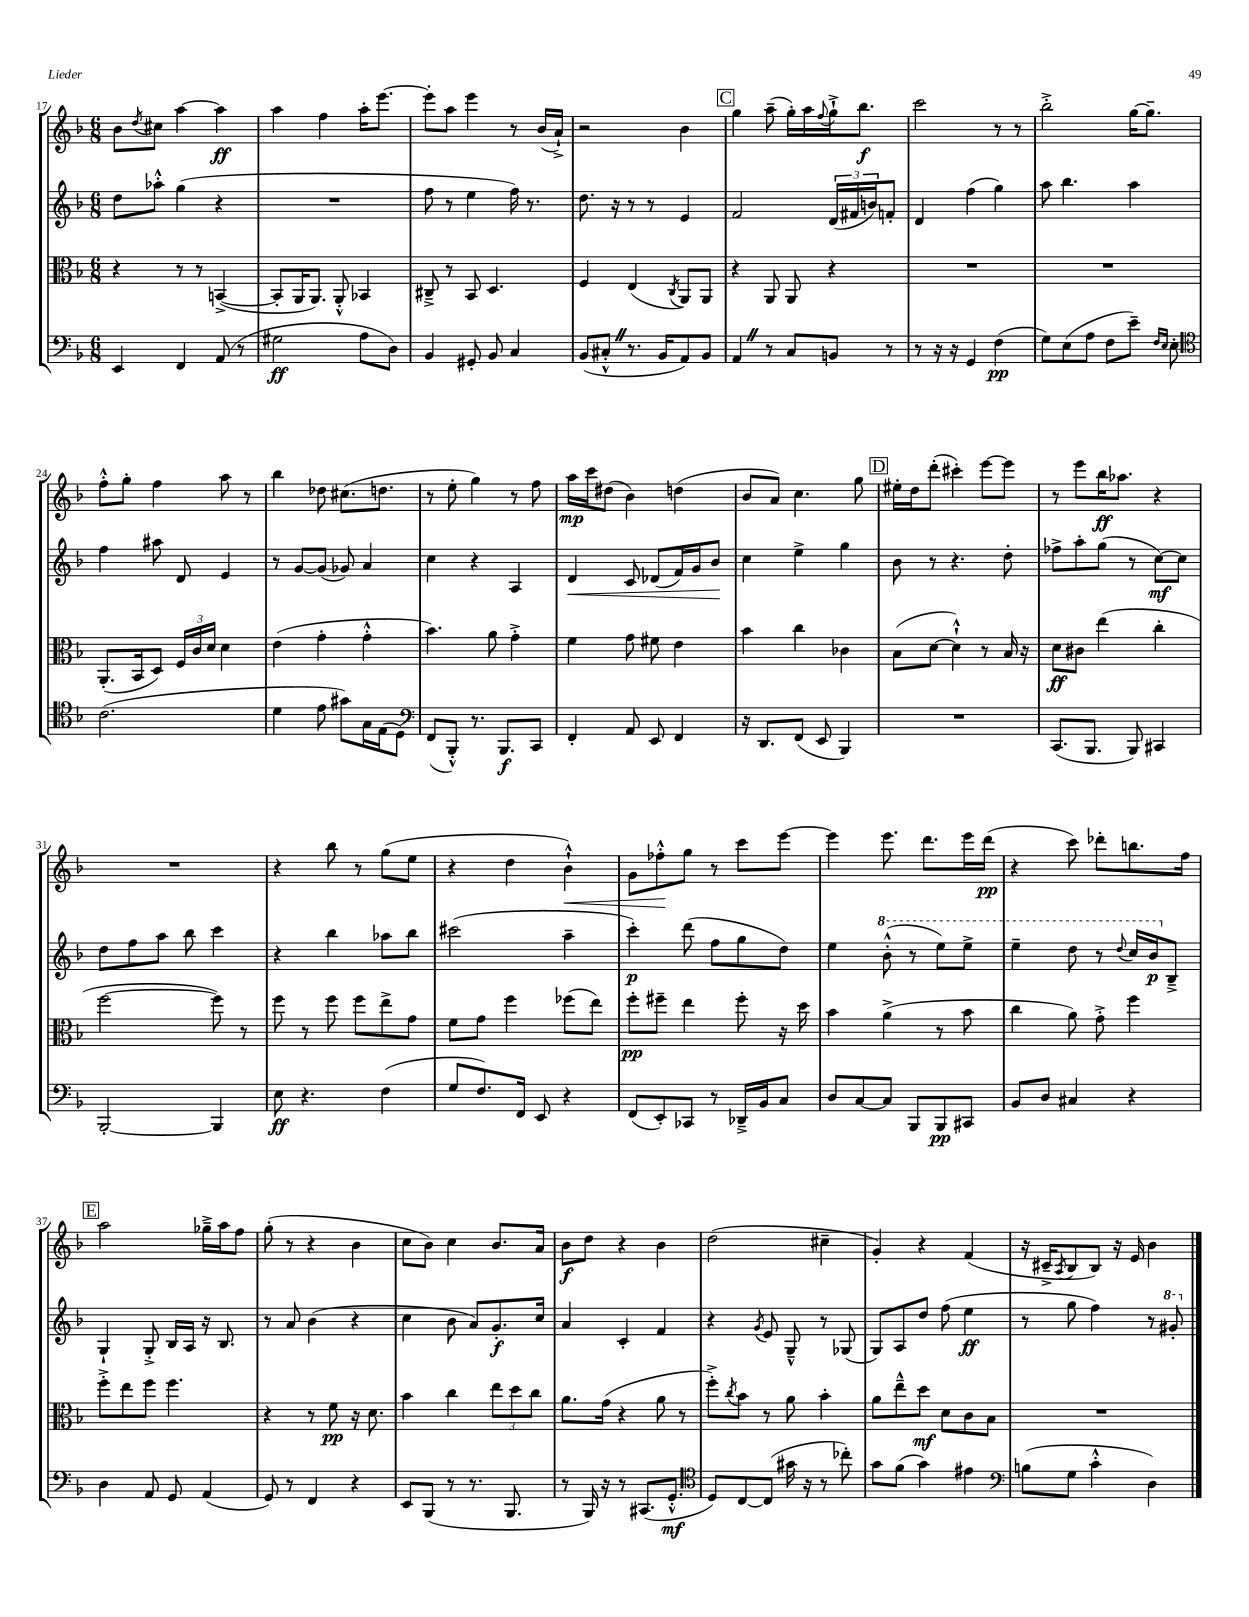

**kern	**kern	**kern	**kern
*staff4	*staff3	*staff2	*staff1
*clefF4	*clefC3	*clefG2	*clefG2
*k[b-]	*k[b-]	*k[b-]	*k[b-]
*M6/8	*M6/8	*M6/8	*M6/8
4EE	4r	8dd	8b-
.	.	.	8qdd
.	.	8aa-'^^	8cc#
4FF	8r	(4gg	[4aa
.	8r	.	.
(8AA	([4BB^	4r	4aa]
8r	.	.	.
=	=	=	=
2G#	8BB']	2.r	4aa
.	16AA	.	.
.	8.AA)	.	.
.	.	.	4ff
.	8AA'^^	.	.
8A	4BB-	.	16aa'
.	.	.	[8.eee
8D)	.	.	.
=	=	=	=
4BB-	8C#~^	8ff	8eee']
.	8r	8r	8aa
8GG#'	8BB-	4ee	4eee
8BB-	4.D	.	.
4C	.	16ff)	8r
.	.	8.r	.
.	.	.	(16b-
.	.	.	16a`^)
=	=	=	=
(8BB-	4F	8.dd	2r
8C#'^^	.	.	.
.	.	16r	.
8.r	(4E	8r	.
.	.	8r	.
16BB-	.	.	.
.	8qC	.	.
8AA)	8AA)	4e	4b-
8BB-	8AA	.	.
=	=	=	=
4AA	4r	2f	4gg
8r	8AA	.	(8aa~
8C	8AA	.	16gg')
.	.	.	16aa
.	.	.	8qqff
8BB	4r	(24d	16gg`^
.	.	24f#	.
.	.	.	8.bb-
.	.	24b)	.
8r	.	8f'	.
=	=	=	=
8r	2.r	4d	2ccc
16r	.	.	.
16r	.	.	.
4GG	.	(4ff	.
(4F	.	4gg)	8r
.	.	.	8r
=	=	=	=
8G)	2.r	8aa	2bb-'^
(8E	.	4.bb-	.
8A	.	.	.
8F	.	.	.
8e~)	.	4aa	[16gg
.	.	.	8.gg~]
16qqF	.	.	.
16qqE	.	.	.
8E'	.	.	.
=	=	=	=
*clefC4	*	*	*
(2.c	(8.AA'	4ff	8ff'^^
.	.	.	8gg'
.	16BB-	.	.
.	8D)	8aa#	4ff
.	24F	8d	.
.	24c	.	.
.	24d	.	.
.	4d	4e	8aa
.	.	.	8r
=	=	=	=
4d	(4e	8r	4bb-
.	.	[8g	.
8e	4g'	(8g]	8dd-
8g#)	.	8g-)	(8.cc#
16G	4g'^^	4a	.
(16E	.	.	8.dd
8D)	.	.	.
=	=	=	=
*clefF4	*	*	*
(8FF	4.b-)	4cc	8r
8BBB-'^^)	.	.	8ee'
8.r	.	4r	4gg)
.	8a	.	.
8.BBB-	.	.	.
.	4g'^	4A	8r
8CC	.	.	8ff
=	=	=	=
4FF'	4f	4d	16aa
.	.	.	16ccc
.	.	.	(8dd#
8AA	8g	8c	4b-)
8EE	8f#	(8d-	.
4FF	4e	16f)	(4dd
.	.	16g	.
.	.	8b-	.
=	=	=	=
16r	4b-	4cc	8b-
8.DD	.	.	.
.	.	.	8a)
(8FF	4cc	4ee^	4.cc
8EE	.	.	.
4BBB-)	4c-	4gg	.
.	.	.	8gg
=	=	=	=
2.r	(8B-	8b-	16ee#'
.	.	.	16dd
.	[8d	8r	(8ddd'
.	4d`^^])	4.r	4ccc#')
.	8r	.	[8eee
.	16B-	8dd'	8eee]
.	16r	.	.
=	=	=	=
(8.CC	8d	8ff-^	8r
.	8c#	8aa'	8eee
8.BBB-	.	.	.
.	(4ee	(8gg	16bb-
.	.	.	8.aa-
8BBB-)	.	8r	.
4CC#	4cc'	[8cc)	4r
.	.	8cc]	.
=	=	=	=
[2BBB-'	[2ff	8dd	2.r
.	.	8ff	.
.	.	8aa	.
.	.	8bb-	.
4BBB-]	8ff])	4ccc	.
.	8r	.	.
=	=	=	=
8E	8ff	4r	4r
4.r	8r	.	.
.	8ff	4bb-	8bb-
.	8ff	.	8r
(4F	8ee^	8aa-	(8gg
.	8g	8bb-	8ee
=	=	=	=
8G	8f	(2ccc#	4r
8.F)	8g	.	.
.	4ff	.	4dd
16FF	.	.	.
8EE	.	.	.
4r	(8ff-	4aa~	4b-`^^)
.	8ee)	.	.
=	=	=	=
(8FF	8ff'	4ccc')	8g
8EE')	8ff#~	.	8ff-'^^
8CC-	4ee	(8ddd	8gg
8r	.	8ff	8r
16DD-~^	8ff#'	8gg	8ccc
16BB-	.	.	.
8C	16r	8dd)	[8eee
.	16dd	.	.
=	=	=	=
8D	4b-	4ee	4eee]
[8C	.	.	.
8C]	(4a^	(8bb-'^^	8.eee
8BBB-	.	8r	.
.	.	.	8.ddd
8BBB-	8r	8eee)	.
8CC#	8b-	8eee^	16eee
.	.	.	(16ddd
=	=	=	=
8BB-	4cc	4eee~	4r
8D	.	.	.
4C#	8a)	8ddd	8ccc)
.	8g'^	8r	8ddd-'
.	.	8qqddd	.
4r	4ff	16ccc	8.bb
.	.	16bb-	.
.	.	8B-~^	.
.	.	.	16ff
=	=	=	=
4D	8ff'^	4G`	2aa
.	8ee	.	.
8AA	8ff	8G'^	.
8GG	4.ff	16B-	.
.	.	16A	.
(4AA	.	16r	16gg-~^
.	.	8.B-	16aa
.	.	.	8ff
=	=	=	=
8GG)	4r	8r	(8gg'
8r	.	8a	8r
4FF	8r	(4b-	4r
.	8f	.	.
4r	16r	4r	4b-
.	8.d	.	.
=	=	=	=
8EE	4b-	4cc	8cc
(8BBB-	.	.	8b-)
8r	4cc	8b-	4cc
8.r	.	8a)	.
.	12ee	8.g'	8.b-
8.BBB-	.	.	.
.	12dd	.	.
.	12cc	.	.
.	.	16cc	16a
=	=	=	=
8r	8.a	4a	8b-
16BBB-)	.	.	8dd
16r	(16g	.	.
8r	4r	4c'	4r
(8.CC#	.	.	.
.	8a	4f	4b-
8.GG'^^	.	.	.
.	8r	.	.
=	=	=	=
*clefC4	*	*	*
8D)	8ff'^)	4r	(2dd
.	8qcc	.	.
[8C	8b-	.	.
.	.	8qg	.
(8C]	8r	8e	.
16g#	8a	8G~^^	.
16r	.	.	.
8r	4b-'	8r	4cc#~
8cc-')	.	(8G-	.
=	=	=	=
8g	8a	8G)	4g')
(8f	8ee~^^	8A	.
4g)	8dd	8dd	4r
.	8d	(8ff	.
4e#	8c	4ee	(4f
.	8B-	.	.
=	=	=	=
*clefF4	*	*	*
(8B	2.r	8r	16r
.	.	.	16c#~^
.	.	.	8qA
8G	.	8gg	8B-
4c'^^	.	4ff)	8B-)
.	.	.	16r
.	.	.	16e
4D)	.	8r	4b-
.	.	8gg#'	.
==	==	==	==
*-	*-	*-	*-
